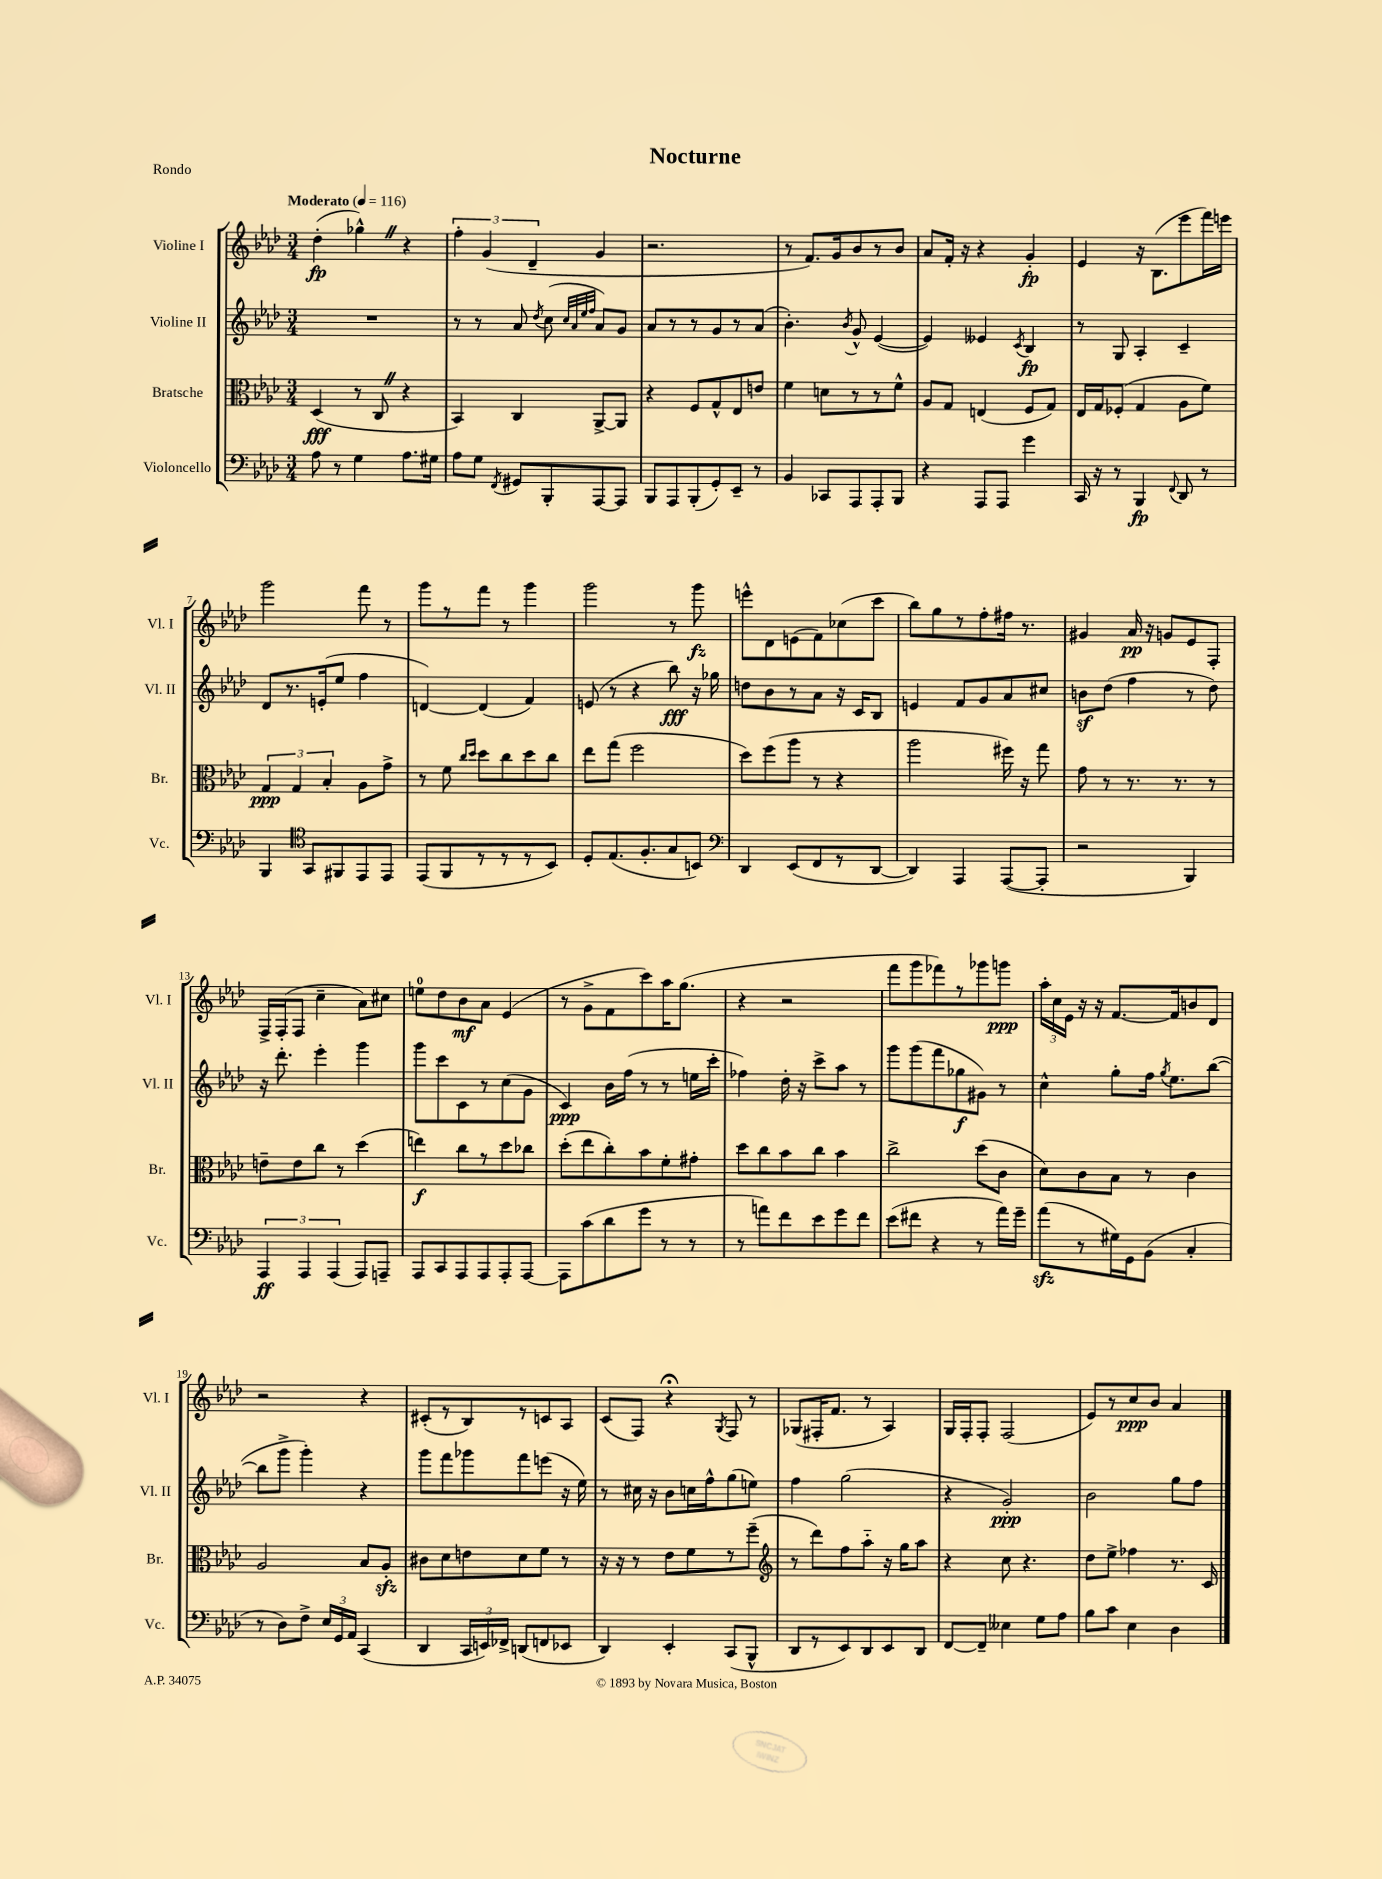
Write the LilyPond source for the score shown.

\header { title = "Nocturne" piece = "Rondo" }
<<
\new StaffGroup <<
\new Staff = "s0" \with { instrumentName = "Violine I" shortInstrumentName = "Vl. I" } {
    \clef treble \key aes \major \numericTimeSignature \time 3/4 \tempo "Moderato" 4 = 116
    \autoBeamOff des''4-.\fp( ges''4-^) \once \override BreathingSign.text = \markup { \musicglyph "scripts.caesura.straight" } \breathe r4 |
    \tuplet 3/2 { f''4-. g'4( des'4-- } g'4 |
    r2. |
    r8 f'8.[) g'16 bes'8 r8 bes'8] |
    aes'8[ f'16]-. r16 r4 g'4-.\fp |
    ees'4 r16 bes8.[( ees'''8 f'''16) e'''16] |
    g'''2 f'''8 r8 |
    g'''8[ r8 f'''8] r8 g'''4 |
    g'''2 r8 g'''8\fz |
    e'''8[-^ des'8 e'8( f'8) ces''8( c'''8] |
    bes''8[) g''8 r8 f''8-. fis''16] r8. |
    gis'4 aes'16\pp r16 g'8[ ees'8 f8]-. |
    f16[-> f16-.( f8] c''4-- aes'8[) cis''8] |
    e''8[-0 des''8 bes'8\mf aes'8] ees'4( |
    r8 g'8[-> f'8 c'''8) aes''16 g''8.]( |
    r4 r2 |
    f'''8[ g'''8 fes'''8) r8 ges'''8 g'''8]\ppp |
    \tuplet 3/2 { aes''16[-. c''16 ees'16] } r16 r16 f'8.[~ f'16 b'8 des'8] |
    r2 r4 |
    cis'8[-.( r8 bes8) r8 c'8 aes8] |
    c'8[( f8]) r4\fermata \acciaccatura { g8 } f8 r8 |
    ges8[( fis16-. f'8.] r8 aes4) |
    g16[ f16-. f8]-. f2( |
    ees'8[) r8 c''8\ppp bes'8] aes'4 \bar "|." |
}
\new Staff = "s1" \with { instrumentName = "Violine II" shortInstrumentName = "Vl. II" } {
    \clef treble \key aes \major \numericTimeSignature \time 3/4
    \autoBeamOff R2. |
    r8 r8 aes'8 \acciaccatura { des''8 } c''8( \grace { c''32[ aes'32 ees''32 f''32] } aes'8[) g'8] |
    aes'8[ r8 r8 g'8 r8 aes'8]( |
    bes'4.-.) \acciaccatura { bes'8 } g'8-^ ees'4~( |
    ees'4) eeses'4 \acciaccatura { c'8 } bes4\fp |
    r8 g8 aes4-. c'4-- |
    des'8[ r8. e'16-.( ees''8] f''4 |
    d'4~) d'4( f'4) |
    e'8( r8 r4 bes''8\fff) r16 ges''16 |
    d''8[ bes'8 r8 aes'8] r16 c'16[ bes8] |
    e'4 f'8[ g'8 aes'8 cis''8] |
    b'8[\sf des''8]( f''4 r8 des''8) |
    r16 des'''8.-. ees'''4-. g'''4 |
    g'''8[ c'''8 c'8 r8 c''8( g'8] |
    c'4\ppp) bes'16[ f''16]( r8 r8 e''16[ c'''16]-. |
    fes''4) des''16-. r16 c'''8[-> aes''8] r8 |
    g'''8[ g'''8( f'''8 ges''8\f gis'8]) r8 |
    c''4-^ g''8[-. f''16] \acciaccatura { g''8 } ees''8.[ bes''8]~( |
    bes''8[ g'''8]-> g'''4-.) r4 |
    g'''8[ f'''8 ges'''8 f'''8 e'''8]( r16 ees''16) |
    r8 cis''16 r16 bes'8[ c''16 f''16-^ g''8( e''8]) |
    f''4 g''2( |
    r4 g'2-.\ppp) |
    bes'2 g''8[ f''8] \bar "|." |
}
\new Staff = "s2" \with { instrumentName = "Bratsche" shortInstrumentName = "Br." } {
    \clef alto \key aes \major \numericTimeSignature \time 3/4
    \autoBeamOff des4\fff( r8 c8 \once \override BreathingSign.text = \markup { \musicglyph "scripts.caesura.straight" } \breathe r4 |
    bes,4) c4 aes,8[~-> aes,8] |
    r4 f8[ g8-^ ees8 e'8] |
    f'4 d'8[ r8 r8 f'8]-^ |
    aes8[ g8] e4( f8[ g8]) |
    ees16[ g16 fes8]-.( g4 aes8[ f'8]) |
    \tuplet 3/2 { g4\ppp g4 bes4-. } aes8[ g'8]-> |
    r8 f'8 \grace { c''16[ des''16] } des''8[ c''8 des''8 c''8] |
    ees''8[ g''8]( f''2 |
    des''8[) f''8( aes''8] r8 r4 |
    aes''2 fis''16) r16 g''8 |
    g'8 r8 r8. r8. r8 |
    e'8[-- e'8 c''8] r8 des''4( |
    e''4\f) c''8[ r8 des''8 ces''8] |
    des''8[-.( ees''8 c''8-.) bes'8 f'8-. gis'8]-. |
    des''8[ c''8 bes'8 c''8] bes'4 |
    c''2-> des''8[( c'8] |
    des'8[) c'8 bes8] r8 c'4 |
    aes2 bes8[ aes8]-.\sfz |
    cis'8[ des'8 e'8 des'8 f'8] r8 |
    r16 r16 r8 ees'8[ f'8 r8 f''8]--( |
    \clef treble r8 des'''8[) f''8 aes''8]-_ r16 g''16[ aes''8] |
    r4 c''8 r4. |
    des''8[ ees''8]-> fes''4 r8. c'16 \bar "|." |
}
\new Staff = "s3" \with { instrumentName = "Violoncello" shortInstrumentName = "Vc." } {
    \clef bass \key aes \major \numericTimeSignature \time 3/4
    \autoBeamOff aes8 r8 g4 aes8.[ gis16] |
    aes8[ g8] \acciaccatura { f,8 } gis,8[ bes,,8-. aes,,8~ aes,,8] |
    bes,,8[ aes,,8 bes,,8-.( g,8-.) ees,8]-- r8 |
    bes,4 ces,8[ aes,,8 aes,,8-. bes,,8] |
    r4 aes,,8[ aes,,8] g'4 |
    c,16 r16 r8 bes,,4\fp \appoggiatura { f,8 } des,8 r8 |
    bes,,4 \clef tenor g,8[ fis,8 ees,8 ees,8] |
    ees,8[( f,8 r8 r8 r8 bes,8]) |
    des8[-. ees8.( f8.-. g8 b,8]) |
    \clef bass des,4 ees,8[( f,8 r8 des,8]~ |
    des,4) aes,,4 aes,,8[~( aes,,8]-. |
    r2 bes,,4) |
    \tuplet 3/2 { aes,,4\ff aes,,4 aes,,4( } aes,,8[) a,,8]-- |
    aes,,8[ c,8 aes,,8 aes,,8 aes,,8-. aes,,8]~ |
    aes,,8[ c'8( des'8 g'8] r8 r8 |
    r8 a'8[) f'8 ees'8 g'8 f'8] |
    ees'8[( fis'8] r4 r8 aes'16[) g'16]-- |
    aes'8[\sfz( r8 gis16) g,16 bes,8]( c4-. |
    r8 des8[) f8]-> \tuplet 3/2 { ees16[ g,16 aes,16] } c,4( |
    des,4 \tuplet 3/2 { c,16[ e,16) fes,16]-> } d,8[( f,8 ees,8] |
    des,4) ees,4-. c,8[( bes,,8]-^ |
    des,8[ r8 ees,8) des,8 ees,8 des,8] |
    f,8[~ f,8]-- eeses4 g8[ aes8] |
    bes8[ c'8] ees4 des4 \bar "|." |
}
>>
>>
